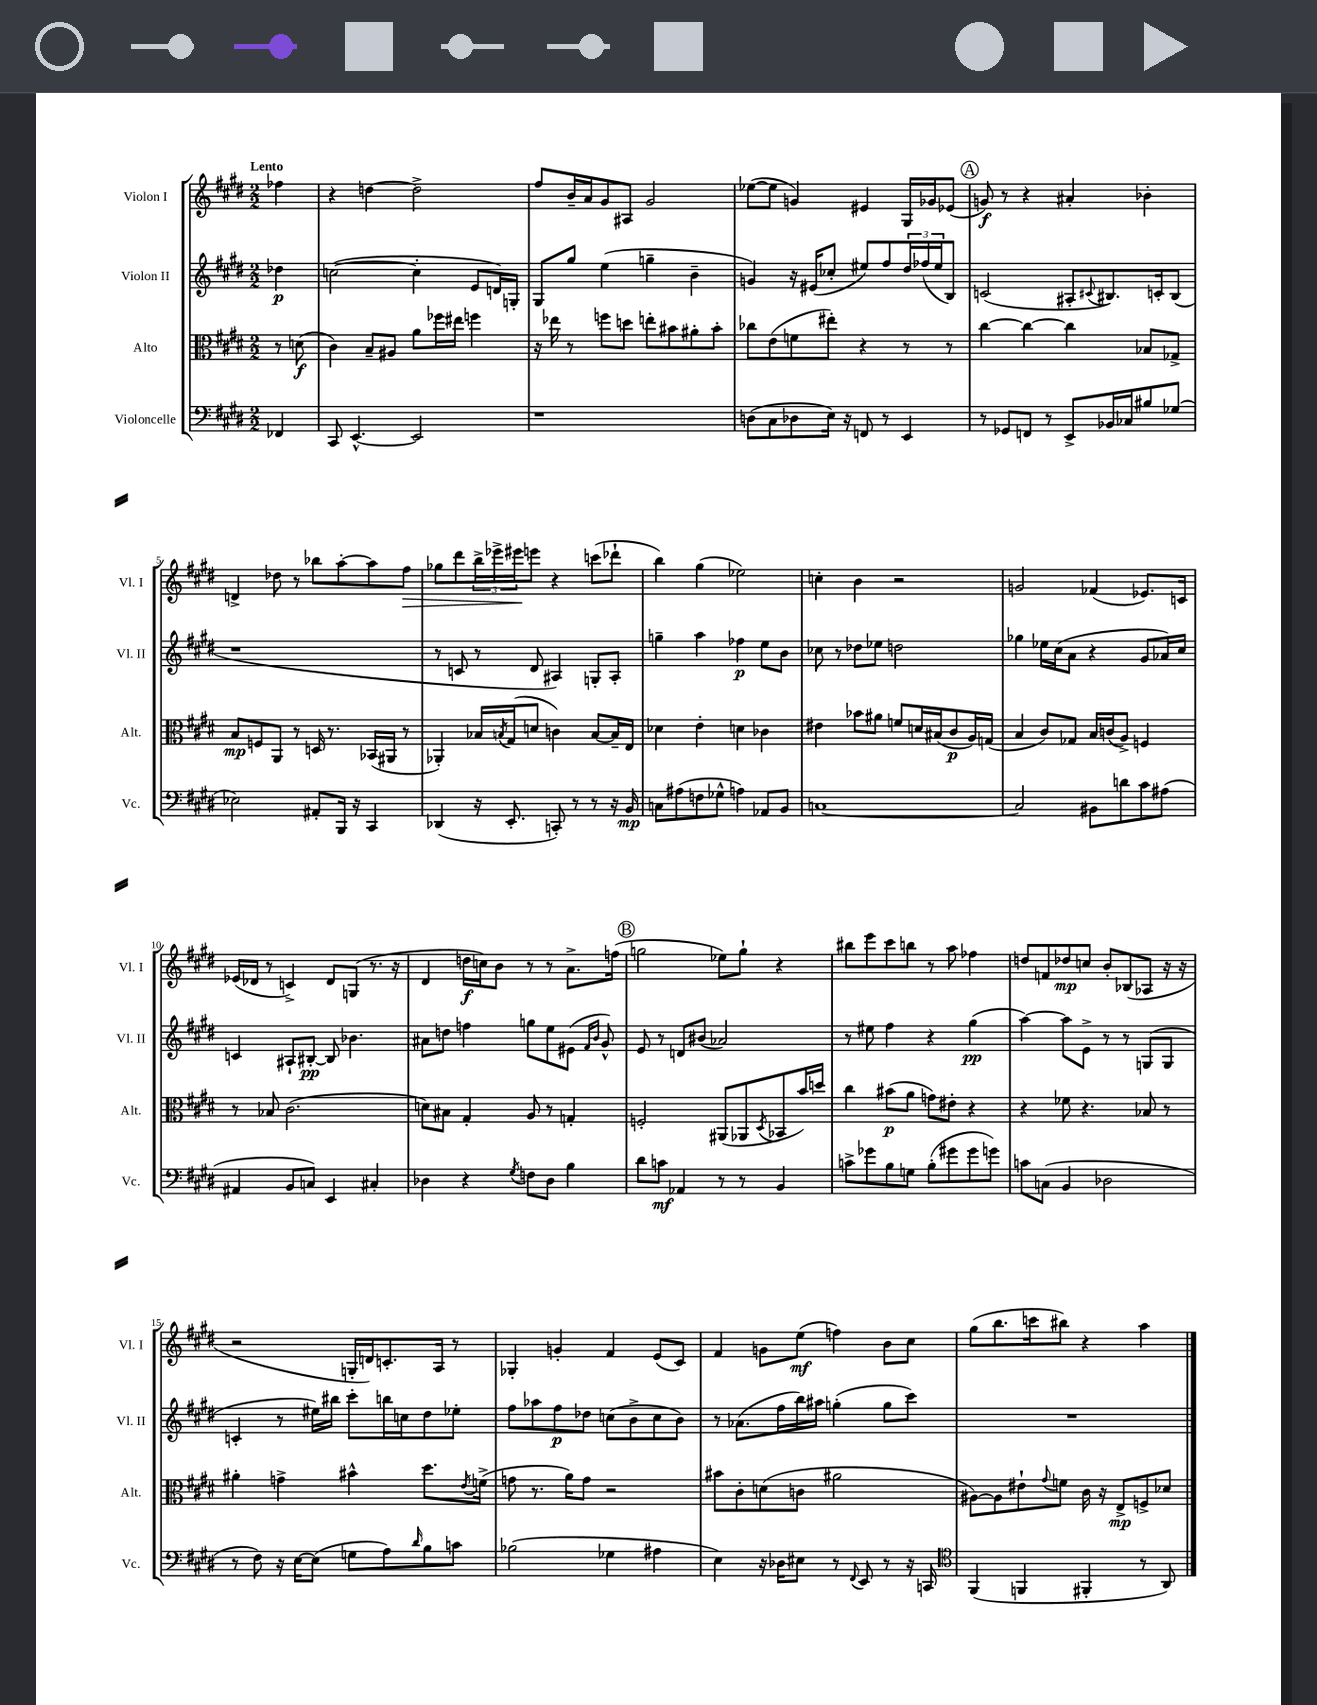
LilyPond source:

<<
\new StaffGroup <<
\new Staff = "s0" \with { instrumentName = "Violon I" shortInstrumentName = "Vl. I" } {
    \clef treble \key e \major \numericTimeSignature \time 2/2 \partial 4 \tempo "Lento"
    fes''4 |
    r4 d''4~ d''2-> |
    fis''8 b'16-- a'16 gis'8 ais8 gis'2 |
    ees''8~( ees''8 g'4) eis'4 gis16 ges'16 ees'8( |
    \mark \markup { \circle "A" } g'8\f) r8 r4 ais'4-. bes'4-. |
    d'4-> des''8 r8 bes''8 a''8~-. a''8 fis''8\> |
    ges''8 dis'''8 \tuplet 3/2 { b''16-> ees'''16-> eis'''16\! } e'''8 r4 c'''8( des'''8-! |
    b''4) gis''4( ees''2) |
    c''4-. b'4 r2 |
    g'2 fes'4( ees'8.) c'16 |
    ees'16( des'16 r8 c'4->) des'8 g8( r8. r16 |
    dis'4 d''16\f c''16) b'8 r8 r8 a'8.-> f''16( |
    \mark \markup { \circle "B" } g''2 ees''8) g''8-! r4 |
    bis''8 e'''8 cis'''8 b''8 r8 a''8 fes''4 |
    d''8 f'8 des''8\mp c''8 b'8-. bes8( aes8 r16 r16 |
    r2 g16-. d'16) c'8.-. a16 r8 |
    ges4-. g'4-. fis'4 e'8( cis'8) |
    fis'4 g'8 e''8\mf( f''4) b'8 cis''8 |
    gis''8( b''8. c'''16 bis''8) r4 a''4 \bar "|." |
}
\new Staff = "s1" \with { instrumentName = "Violon II" shortInstrumentName = "Vl. II" } {
    \clef treble \key e \major \numericTimeSignature \time 2/2 \partial 4
    des''4\p |
    c''2~( c''4-. e'8 d'16) g16-. |
    gis8 gis''8 e''4( g''4-- b'4-- |
    g'4) r16 eis'16( ces''8-. eis''8) fis''8 \tuplet 3/2 { dis''16 fes''16( eis''16 } b8) |
    \mark \markup { \circle "A" } c'2( ais8-. \appoggiatura { cis'8 } bis8.) c'16-. bis8( |
    r1 |
    r8 c'8 r8 dis'8 ais4) g8-. ais8-. |
    g''4-- a''4 fes''4\p e''8 b'8 |
    ces''8 r8 des''8 ees''8 d''2 |
    ges''4 ees''16 cis''16( a'8 r4 gis'8 aes'16) cis''16 |
    c'4 ais8-! bis8~-.\pp bis8 bes'4. |
    ais'8 d''8 f''4 g''8 e''8 eis'8( \grace { fis'16 b'16 } gis'8-^) |
    \mark \markup { \circle "B" } e'8 r8 d'8 bis'8( aes'2) |
    r8 eis''8 fis''4 r4 gis''4\pp( |
    a''4~) a''8 e'8-> r8 r8 g8( g8 |
    c'4-. r8 eis''16) bis''16 cis'''8-. b''16 c''16 dis''8 ees''8-. |
    fis''8 aes''8 fis''8\p des''8 c''8( b'8-> c''8 b'8) |
    r8 aes'8.( fis''16 b''16) ais''16 g''4-.( g''8 cis'''8) |
    R1 \bar "|." |
}
\new Staff = "s2" \with { instrumentName = "Alto" shortInstrumentName = "Alt." } {
    \clef alto \key e \major \numericTimeSignature \time 2/2 \partial 4
    r8 d'8\f( |
    cis'4) b8-- ais8 a'8 fes''16 eis''16 f''4 |
    r16 ees''16 r8 f''8 d''8 e''8-. bis'8 ais'8-. bis'8-. |
    ces''8 e'8( f'8 eis''8-.) r4 r8 r8 |
    \mark \markup { \circle "A" } cis''4~ cis''4~ cis''4 bes8 ges8-> |
    b8\mp f8 a,8 r8 d16 r8. bes,16( ais,16 r8 |
    aes,4-.) bes16 \acciaccatura { b8 } gis16( d'8 c'4) b8~ b16-- e16 |
    des'4 e'4-. d'4 ces'4 |
    eis'4 bes'8 ais'8 f'8 d'16 bis16( cis'8\p a16) g16( |
    b4 cis'8) ges8 b16 c'16( a8->) f4 |
    r8 bes8 cis'2.( |
    d'8) bis8 gis4-. a8 r8 g4-. |
    \mark \markup { \circle "B" } f2-. ais,8( aes,8 \acciaccatura { dis8 } bes,8 b'16) d''16 |
    cis''4 bis'8\p( a'8 g'8) eis'8-. r4 |
    r4 fes'8 r4. bes8 r8 |
    ais'4-. g'4-> bis'4-^ dis''8. \acciaccatura { e'8 } f'16->( |
    g'8 r8. a'16) g'8 r2 |
    bis'8 cis'8-. d'8( c'8 ais'2 |
    ais8~) ais8 eis'8-! \appoggiatura { gis'8 } f'8 cis'16 r16 e8->\mp f8-> des'8 \bar "|." |
}
\new Staff = "s3" \with { instrumentName = "Violoncelle" shortInstrumentName = "Vc." } {
    \clef bass \key e \major \numericTimeSignature \time 2/2 \partial 4
    fes,4 |
    cis,8 e,4.~-^ e,2 |
    r1 |
    d8( cis8 des8 e16) r16 f,8 r8 e,4 |
    \mark \markup { \circle "A" } r8 ges,8 f,8 r8 e,8-> bes,16 ces16 bis8 ges8( |
    ees2) ais,8-. b,,16 r16 cis,4 |
    des,4( r16 e,8.-. c,8-.) r8 r8 r16 b,16\mp |
    c8 ais8( f8 ges8-^ a4) aes,8 b,8 |
    c1~ |
    c2 bis,8 d'8 cis'8 ais8( |
    ais,4 b,8 c8) e,4 cis4-. |
    des4 r4 \acciaccatura { gis8 } f8 des8 b4 |
    \mark \markup { \circle "B" } dis'8 c'8\mf aes,4 r8 r8 b,4 |
    c'8-> ges'8 b8 g8 b8-.( gis'8 gis'8 g'8) |
    c'8 c8( b,4 des2 |
    r8 fis8) r16 e16~ e8( g8 a8) \grace { dis'16 } b8 c'8 |
    bes2( ges4 ais4 |
    e4) r16 des16 eis8 r8 \appoggiatura { fis,8 } e,8 r8 r16 c,16 |
    \clef tenor fis,4( f,4 fis,4-. r8 a,8) \bar "|." |
}
>>
>>
